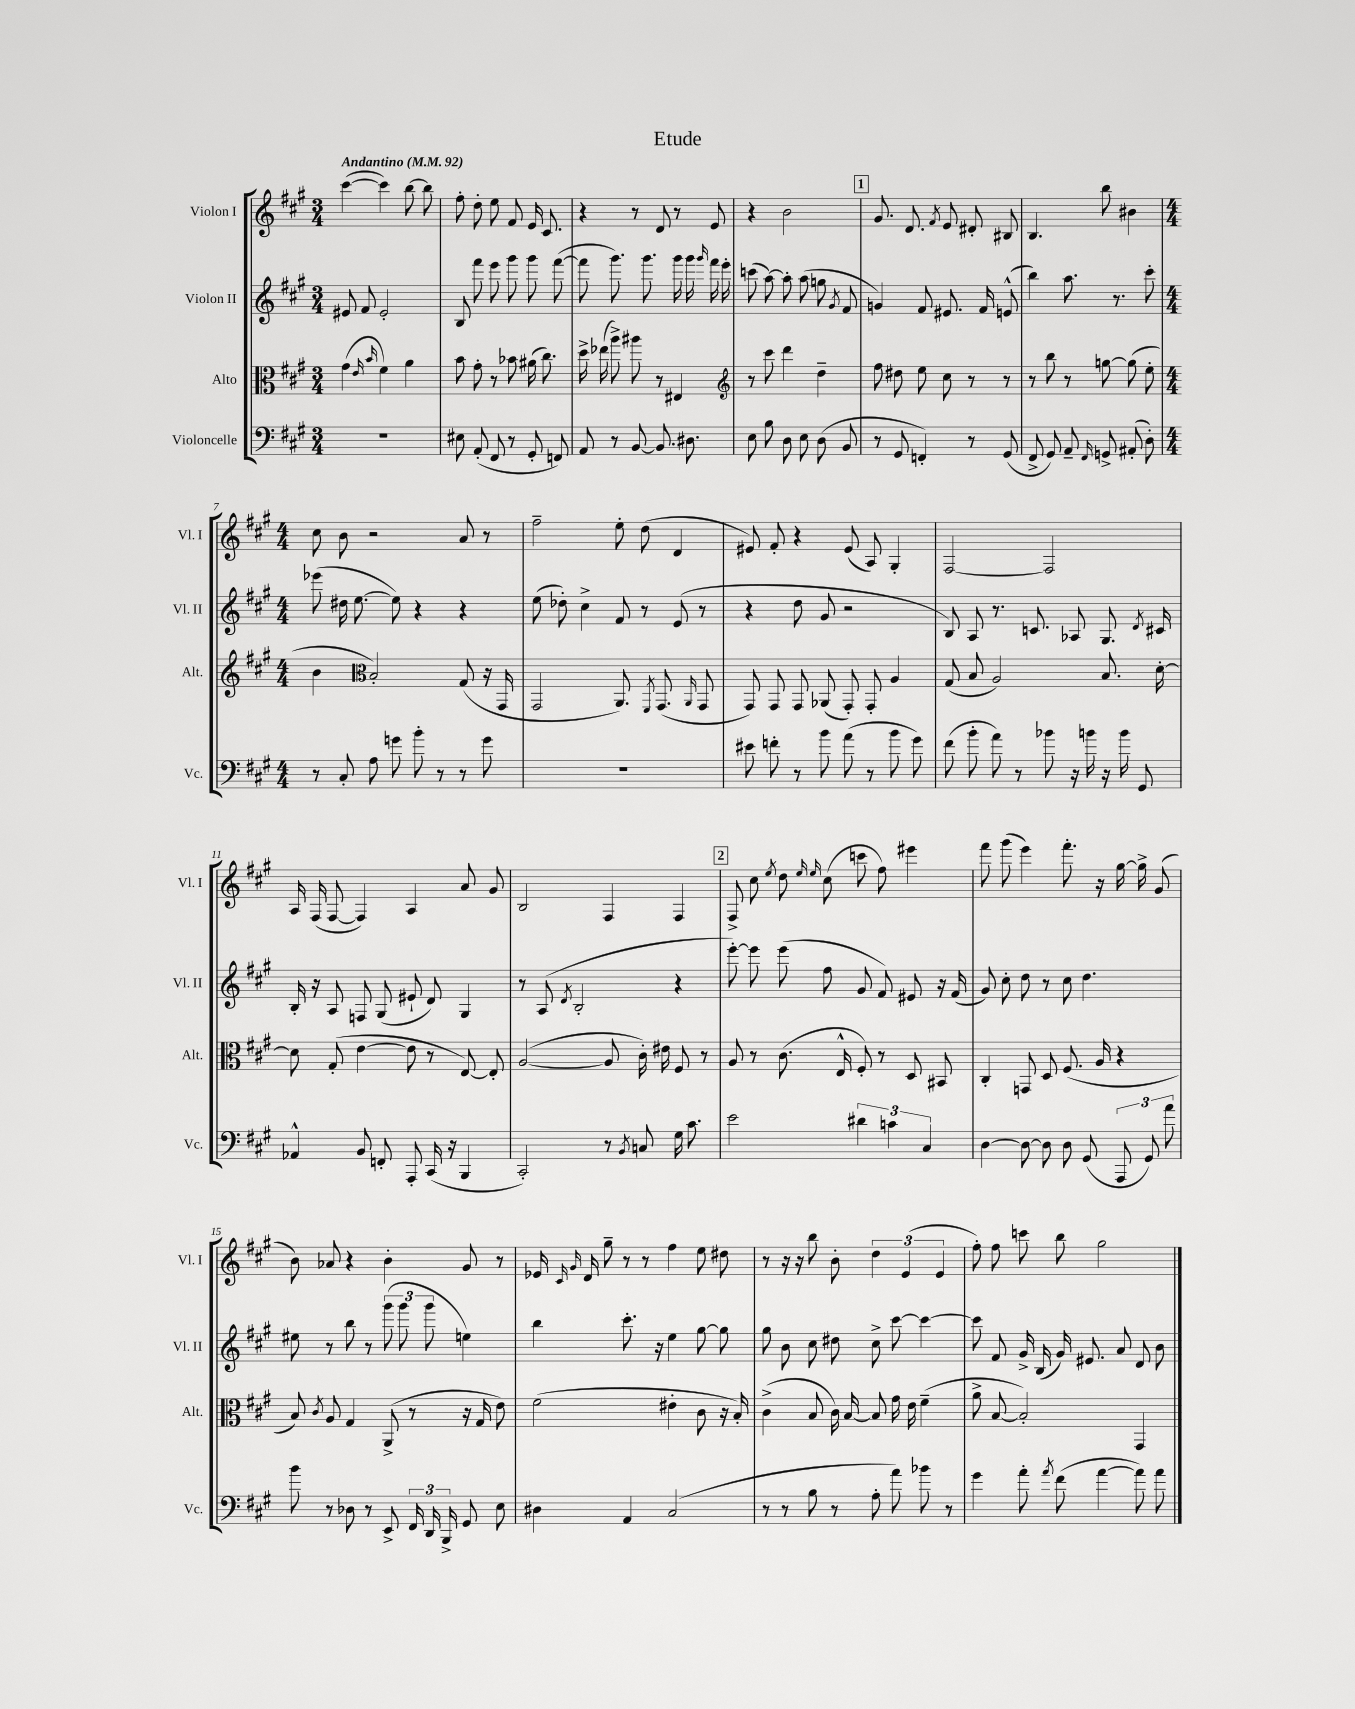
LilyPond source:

\header { title = "Etude" }
<<
\new StaffGroup <<
\new Staff = "s0" \with { instrumentName = "Violon I" shortInstrumentName = "Vl. I" } {
    \clef treble \key a \major \numericTimeSignature \time 3/4 \tempo "Andantino" 4 = 92
    \autoBeamOff cis'''4~( cis'''4) b''8~ b''8 |
    fis''8-. d''8-. e''8 fis'8 e'16 cis'8. |
    r4 r8 d'8 r8 e'8 |
    r4 b'2 |
    \mark \markup { \box "1" } gis'8. d'8. \acciaccatura { fis'8 } e'8 dis'8-. bis8 |
    b4. b''8 bis'4 |
    \numericTimeSignature \time 4/4 cis''8 b'8 r2 a'8 r8 |
    fis''2-- e''8-. d''8( d'4 |
    eis'8) fis'8-. r4 eis'8( a8) gis4-. |
    fis2~ fis2 |
    a16 fis16( fis8~ fis4) a4 a'8 gis'8 |
    b2 fis4 fis4 |
    \mark \markup { \box "2" } fis8-> cis''8 \acciaccatura { e''8 } d''8 \grace { e''16 e''16 } cis''8( c'''8 fis''8) eis'''4 |
    fis'''8 gis'''8( e'''4) fis'''8.-. r16 gis''16~ gis''16-> gis'8( |
    b'8) aes'8 r4 b'4-. gis'8 r8 |
    ees'16 \grace { cis'16 gis'16 } d'16 gis''8-- r8 r8 fis''4 e''8 dis''8 |
    r8 r16 r16 b''8 b'8-. \tuplet 3/2 { d''4 e'4( e'4 } |
    fis''8-.) fis''8 c'''8 b''8 gis''2 \bar "|." |
}
\new Staff = "s1" \with { instrumentName = "Violon II" shortInstrumentName = "Vl. II" } {
    \clef treble \key a \major \numericTimeSignature \time 3/4
    \autoBeamOff eis'8 fis'8 eis'2-. |
    b8 fis'''8 e'''8 gis'''8 gis'''8 fis'''8~( |
    fis'''8 gis'''8.) gis'''8. gis'''16 gis'''16 \grace { gis'''16 } fis'''16 e'''16-. |
    c'''8( a''8~) a''8-. a''8( g''8 \acciaccatura { gis'8 } fis'8 |
    \mark \markup { \box "1" } g'4) fis'8 eis'8. fis'16 e'8-^( |
    b''4) a''8. r8. cis'''8-. |
    \numericTimeSignature \time 4/4 ees'''8( dis''16 e''8.~ e''8) r4 r4 |
    e''8( des''8-.) cis''4-> fis'8 r8 e'8( r8 |
    r4 d''8 gis'8 r2 |
    b8) a8 r8. c'8. aes8 gis8. \acciaccatura { d'8 } cis'16 |
    b16-. r16 a8 f8 gis8( eis'8-! d'8) gis4 |
    r8 a8( \acciaccatura { d'8 } b2-. r4 |
    \mark \markup { \box "2" } e'''8~-.) e'''8 e'''8( fis''8 gis'8 fis'8) eis'8 r16 fis'16( |
    gis'8) cis''8-. d''8 r8 cis''8 d''4. |
    eis''8 r8 b''8 r8 \tuplet 3/2 { gis'''8( gis'''8 gis'''8 } e''4) |
    b''4 cis'''8.-. r16 e''4 gis''8~ gis''8 |
    gis''8 b'8 cis''8 dis''8 cis''8-> cis'''8~ cis'''4~ |
    cis'''8 fis'8 gis'16-> b16( gis'16) eis'8. a'8 d'8 b'8 \bar "|." |
}
\new Staff = "s2" \with { instrumentName = "Alto" shortInstrumentName = "Alt." } {
    \clef alto \key a \major \numericTimeSignature \time 3/4
    \autoBeamOff gis'4( \grace { e'16 b'16 } fis'4) a'4 |
    b'8 gis'8-. r8 bes'8 ais'16( cis''8.) |
    d''16-> ees''16( a''8->) ais''8 r8 eis4 |
    \clef treble r8 cis'''8 d'''4 d''4-- |
    \mark \markup { \box "1" } fis''8 dis''8 e''8 cis''8 r8 r8 |
    r8 b''8 r8 g''8~ g''8( e''8-. |
    \numericTimeSignature \time 4/4 b'4 \clef alto b2-.) gis8( r16 gis,16 |
    gis,2 a,8.) \acciaccatura { fis,8 } gis,8.( \grace { a,16 } gis,8 |
    gis,8) gis,8 gis,8 aes,8( gis,8-.) gis,8-. a4 |
    gis8( b8 a2) b8. d'16~-. |
    d'8 gis8-.( e'4~ e'8 r8 e8~) e8-. |
    a2~( a8 cis'16-.) eis'16 fis8 r8 |
    \mark \markup { \box "2" } a8 r8 cis'8.( e16-^ fis8-.) r8 d8 bis,8 |
    cis4-. g,8 d8 fis8.( a16 r4 |
    b8) \acciaccatura { cis'8 } a8 gis4 a,8->( r8 r16 gis16 e'8) |
    fis'2( eis'4-. cis'8 r16 b16-.) |
    cis'4->( b8 cis'16) b16~ b8 gis'16 e'16 fis'4--( |
    a'8-> b8~ b2-.) gis,4 \bar "|." |
}
\new Staff = "s3" \with { instrumentName = "Violoncelle" shortInstrumentName = "Vc." } {
    \clef bass \key a \major \numericTimeSignature \time 3/4
    \autoBeamOff R2. |
    eis8 a,8-.( fis,8 r8 gis,8-. f,8) |
    a,8 r8 b,8~ b,8. dis8. |
    e8 b8 d8 e8 d8( b,8 |
    \mark \markup { \box "1" } r8 gis,8 f,4-.) r8 gis,8( |
    fis,8-> gis,8) a,8-- \grace { fis,16 } g,8-> ais,8-.( d8-.) |
    \numericTimeSignature \time 4/4 r8 cis8-. a8 g'8 b'8-. r8 r8 g'8 |
    R1 |
    eis'8 f'8-. r8 b'8 a'8( r8 b'8 gis'8) |
    fis'8( b'8-. a'8) r8 bes'8 r16 b'16 r16 b'16 gis,8 |
    aes,4-^ b,8 f,8-. a,,8-. cis,16( r16 b,,4 |
    cis,2-.) r8 \acciaccatura { b,8 } c8 gis16 cis'8. |
    \mark \markup { \box "2" } e'2 \tuplet 3/2 { dis'4 c'4 cis4 } |
    d4~ d8~ d8 d8 gis,8( \tuplet 3/2 { a,,8 gis,8) a'8 } |
    b'8 r8 des8 r8 e,8-> \tuplet 3/2 { fis,16 d,16 b,,16-> } gis,8 e8 |
    dis4 a,4 cis2( |
    r8 r8 b8 r8 a8-. a'8) bes'8 r8 |
    gis'4 a'8-. \acciaccatura { a'8 } fis'8( a'4~ a'8) a'8 \bar "|." |
}
>>
>>
